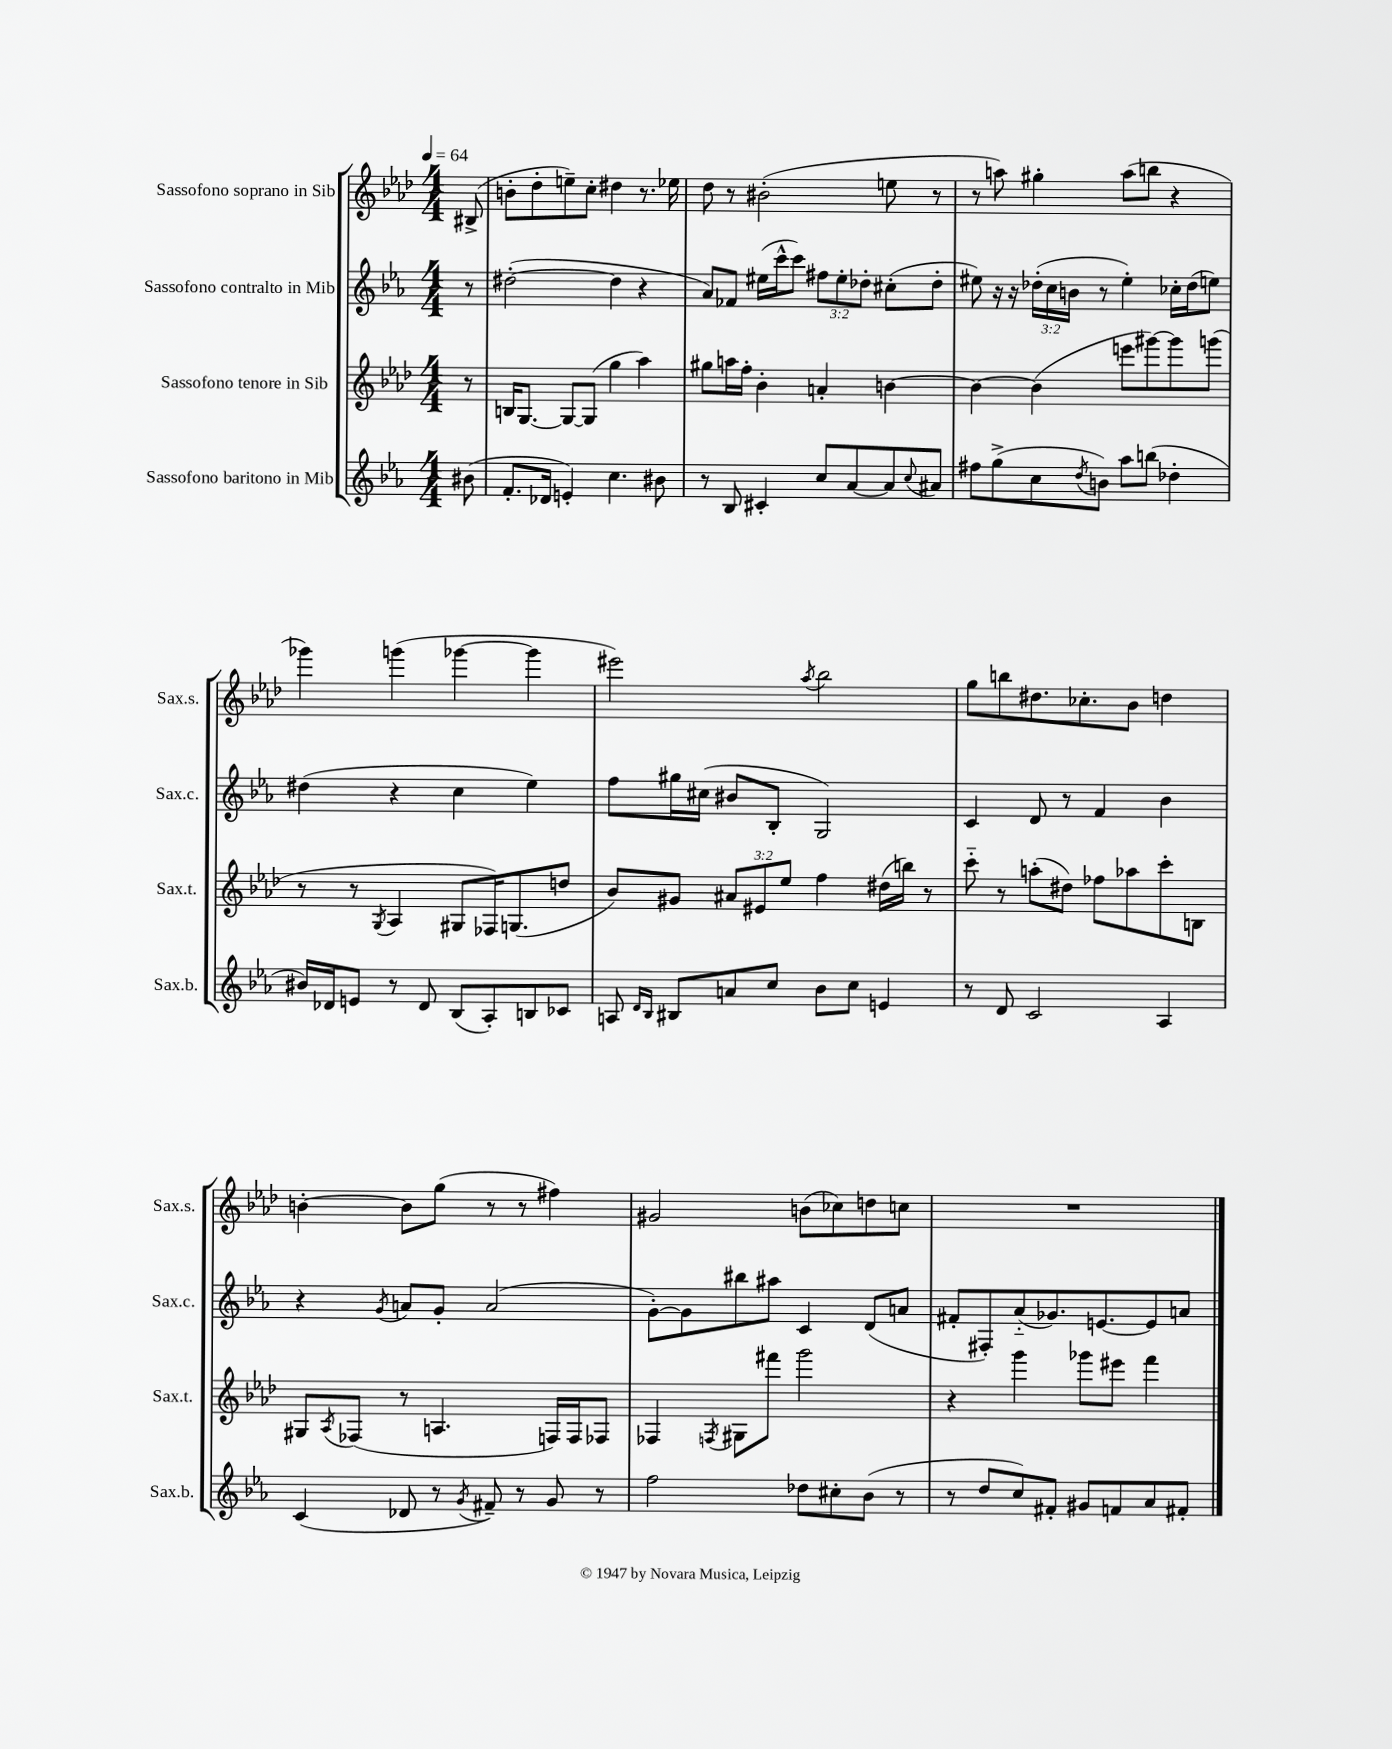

**kern	**kern	**kern	**kern
*part4	*part3	*part2	*part1
*staff4	*staff3	*staff2	*staff1
*I"Sassofono baritono in Mib	*I"Sassofono tenore in Sib	*I"Sassofono contralto in Mib	*I"Sassofono soprano in Sib
*I'Sax.b.	*I'Sax.t.	*I'Sax.c.	*I'Sax.s.
*clefG2	*clefG2	*clefG2	*clefG2
*k[b-e-a-]	*k[b-e-a-d-]	*k[b-e-a-]	*k[b-e-a-d-]
*M4/4	*M4/4	*M4/4	*M4/4
*MM64	*MM64	*MM64	*MM64
=	=	=	=
(8b#X\	8r	8r	(8B#X^/
=1	=1	=1	=1
8.f'/L	16Bn/KL	([2dd#X'\	8bn'\L
.	[8.G/J	.	.
.	.	.	8dd-'\
16d-X/Jk	.	.	.
4en'/)	8G/L_	.	8een~\)
.	(8G/J]	.	8cc'\J
4.cc\	4gg\	4dd#\]	4dd#X\
.	4aa-\)	4r	8.r
8b#X\	.	.	.
.	.	.	16ee-X\
=2	=2	=2	=2
8r	8gg#X\L	8a-/L)	8dd-\
8B-/	16aan\L	8f-X/J	8r
.	16ff'\JJ	.	.
4c#X'/	4b-'\	(16ee#X\LL	(2b#X'\
.	.	16ccc^^\J	.
.	.	8ccc\J)	.
8cc/L	4an'/	12ff#X\L	.
.	.	12ee#'\	.
[8a-/	.	.	.
.	.	12dd-X'\J	.
8a-/]	[4bn\	(8cc#X'\L	8een\
8qqcc/	.	.	.
8a#X/J	.	8dd-'\J	8r
=3	=3	=3	=3
8ff#X\L	4b\_	8ee#X\)	8r
(8gg^\	.	16r	8aan\)
.	.	16r	.
8cc\	(4b\]	(24dd-X'\LL	4gg#X'\
.	.	24cc\	.
.	.	24bn\JJ	.
8qdd/	.	.	.
8bn\J)	.	8r	.
8aa-\L	8eeen\L	4ee#'\)	(8aa\L
(8bbn\J	[8ggg#X\)	.	8bbn\J
4dd-X'\	8ggg#\]	16cc-X'\LL	4r
.	.	(16dd-\J	.
.	(8gggn\J	8een\J)	.
!!LO:LB:g=z
=4	=4	=4	=4
16b#X/LL)	8r	(4dd#X\	4ggg-X\)
16d-X/J	.	.	.
8en/J	8r	.	.
.	8qG/	.	.
8r	4A-/	4r	(4gggn\
8d-/	.	.	.
(8B-/L	8G#X/L	4cc\	[4ggg-X\
8A-'/)	16F-X/K)	.	.
.	(8.Gn/	.	.
8Bn/	.	4ee-\)	4ggg-\]
8c-X/J	8ddn/J	.	.
=5	=5	=5	=5
8An/	8b-/L)	8ff\L	2eee#X\)
16qqd/LL	.	.	.
16qqB-/JJ	.	.	.
8B#X/L	8g#X/J	16gg#X\L	.
.	.	(16cc#X\JJ	.
8an/	12a#X/L	8b#X/L	.
.	12e#X/	.	.
8cc/J	.	8B-'/J	.
.	12ee-/J	.	.
.	.	.	8qaa-/
8b-\L	4ff\	2G/)	2bb-\
8cc\J	.	.	.
4en/	(16dd#X\LL	.	.
.	16bbn\JJ)	.	.
.	8r	.	.
=6	=6	=6	=6
8r	8ccc\	4c/	8gg\L
8d/	8r	.	8bbn\
2c/	(8aan'\L	8d/	8.dd#X\
.	8dd#X\J)	8r	.
.	.	.	8.cc-X'\
.	8ff-X\L	4f/	.
.	8aa-X\	.	8b-\J
4A-/	8ccc'\	4b-\	4ddn\
.	8Bn\J	.	.
!!LO:LB:g=z
=7	=7	=7	=7
(4c/	8G#X/L	4r	[4bn'\
.	8qA-/	.	.
.	(8F-X/J	.	.
.	.	8qg/	.
8d-X/	8r	8an/L	8b\L]
8r	4.An/	8g'/J	(8gg\J
8qg/	.	.	.
8f#X~/)	.	(2a/	8r
8r	.	.	8r
8g/	16Fn/LL)	.	4ff#X\)
.	16F/J	.	.
8r	8F-X/J	.	.
=8	=8	=8	=8
2ff\	4F-X/	[8g'\L)	2g#X/
.	.	8g\]	.
.	8qFn/	.	.
.	8G#X\L	8bb#X\	.
.	8fff#X\J	8aa#X\J	.
8dd-X\L	2ggg\	4c/	(8bn\L
8cc#X'\	.	.	8cc-X\)
(8b-\J	.	(8d/L	8ddn\
8r	.	8an/J	8ccn\J
=9	=9	=9	=9
8r	4r	8f#X'/L	1r
8dd/L	.	8F#X'/)	.
8cc/)	4ggg\	(8a-/	.
8f#X'/J	.	8.g-X/)	.
8g#X/L	8ggg-X\L	.	.
.	.	[8.en/	.
8fn/	8eee#X\J	.	.
8a-/	4fff\	8e/]	.
8f#X'/J	.	8an/J	.
==	==	==	==
*-	*-	*-	*-
